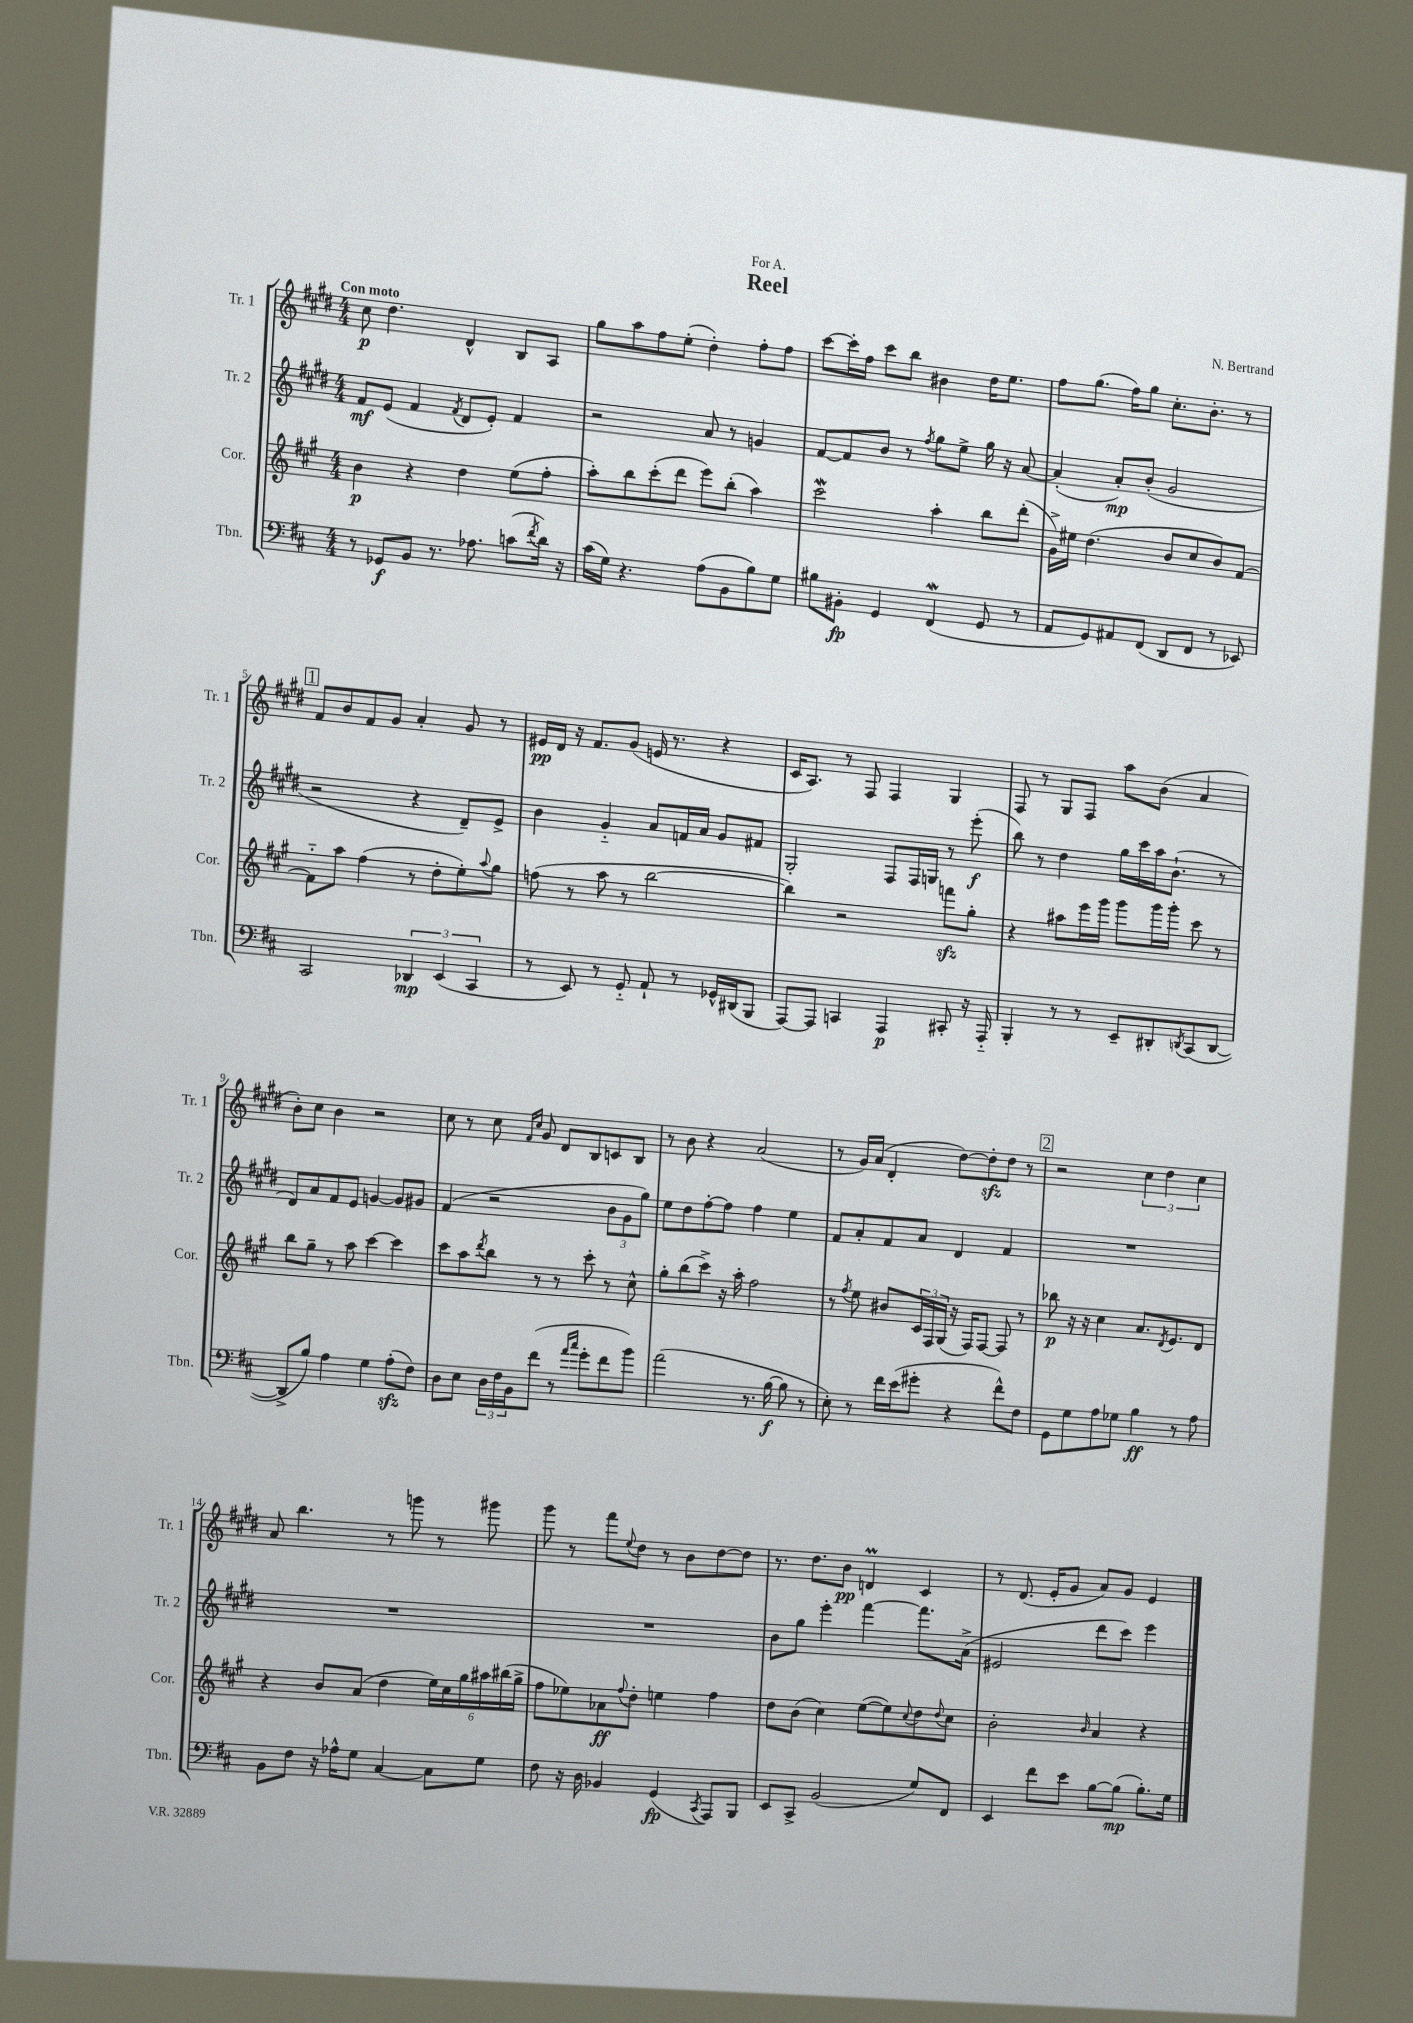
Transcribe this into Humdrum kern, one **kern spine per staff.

**kern	**kern	**kern	**kern
*staff4	*staff3	*staff2	*staff1
*clefF4	*clefG2	*clefG2	*clefG2
*k[f#c#]	*k[f#c#g#]	*k[f#c#g#d#]	*k[f#c#g#d#]
*M4/4	*M4/4	*M4/4	*M4/4
8r	4b	8f#	8cc#
8GG-	.	(8e	4.dd#
8BB	4r	4f#	.
8.r	.	.	.
.	.	8qf#	.
.	4dd	8d#	4d#^^
8.A-	.	.	.
.	.	8e')	.
(8c	(8ee	4f#	8B
8qf#	.	.	.
16d)	8ff#'	.	8A
16r	.	.	.
=	=	=	=
(16c#	8aa')	2r	8gg#
16G)	.	.	.
4.r	8bb	.	8aa
.	(8ccc#'	.	8ff#
.	8ddd	.	(8ee'
(8A	8eee)	8a	4dd#')
8BB	(8bb'	8r	.
8B)	4aa)	4g	8ff#'
8G	.	.	8ff#
=	=	=	=
8B#	2ccc#	[8f#	[8ccc#
8BB#'	.	8f#]	16ccc#']
.	.	.	16ff#
4GG	.	8b	8ccc#
.	.	8r	8bb
.	.	8qff#	.
(4FF#	4aa'	8gg#	4b#
.	.	8ee^	.
8GG	8bb	16gg#	16dd#
.	.	16r	8.ee
8r	(8ddd'	[8a	.
=	=	=	=
8AA	16g#^)	(4a']	8ff#
.	16ee#	.	.
8GG)	(4.dd	.	(8.gg#
8AA#	.	8a')	.
.	.	.	16ff#)
(8FF#	.	(8b'	8gg#
8DD	8b	2g#	8.cc#'
8FF#	8cc#	.	.
.	.	.	8.b'
8r	8b)	.	.
8EE-)	[8f#	.	8r
=	=	=	=
2CC#	8f#'~]	2r	8f#
.	8aa	.	8b
.	(4ff#	.	8f#
.	.	.	8g#
6DD-	8r	4r	4a'
.	8dd'	.	.
(6EE	.	.	.
.	8ee')	8d#~)	8g#
6CC#	.	.	.
.	8qqaa	.	.
.	8gg#	8e^	8r
=	=	=	=
8r	(8ff	4b	16e#
.	.	.	16d#
8EE)	8r	.	16r
.	.	.	8.f#
8r	8aa	4g#'~	.
8GG'~	8r	.	(8g#
8AA`	[2bb	8a	16e
.	.	.	8.r
8r	.	16f	.
.	.	16a	.
16GG-^^	.	8g#	4r
(16DD#	.	.	.
8BBB	.	8f#	.
=	=	=	=
[8AAA)	4bb])	2G#'	16c#
.	.	.	8.A)
8AAA]	.	.	.
4CC	2r	.	8r
.	.	.	8F#
4AAA	.	8F#	4F#
.	.	16F#	.
.	.	16G	.
8CC#'	8fff	8r	4G#
16r	8gg#'	(8eee'	.
16AAA'~	.	.	.
=	=	=	=
4BBB'	4r	8bb)	8F#
.	.	8r	8r
8r	8aa#	4dd#	8G#
8r	16eee	.	8F#
.	16ggg#	.	.
8EE~	8ggg#	16gg#	8aa
.	.	16ccc#	.
8DD#'	16ggg#	16aa	(8b
.	16ggg#'	(8.b`	.
8qDD	.	.	.
(8CC#	8ccc#	.	4a
[8DD	8r	8r	.
=	=	=	=
8DD^]	8bb	8d#)	8b')
8B)	8gg#~	8a	8cc#
4A	8r	8f#	4b
.	8aa	8e	.
4G	[4ccc#	[4g	2r
(8A'	4ccc#]	8g]	.
8F#)	.	8g#	.
=	=	=	=
8D	8ccc#	(4f#	8cc#
8E	8aa	.	8r
.	8qddd	.	.
24D	8bb	2r	8cc#
24F#	.	.	.
24BB	.	.	.
.	.	.	16qqf#
.	.	.	16qqcc#
(8f#	8r	.	8g#
8r	8r	.	8d#
16qqa	.	.	.
16qqcc#	.	.	.
8g'	8ccc#'	.	8B
8f#	8r	12b	8c
.	.	12g#	.
8b)	8cc#^^	.	8B
.	.	12gg#)	.
=	=	=	=
(2a	8gg#'	8ee	8r
.	(8bb	8dd#	8b
.	8ccc#^)	[8ff#'	4r
.	16r	8ff#]	.
.	16aa'	.	.
8.r	2ff#	4ff#	(2a
[16B	.	.	.
8B]	.	4ee	.
8r	.	.	.
=	=	=	=
8E')	8r	8f#	8r
.	8qff#	.	.
8r	8ee	8a'	16g#)
.	.	.	(16a
16f#	8b#	8f#	4d#'
(16e	.	.	.
8g#'	24c#	8a	.
.	24F#	.	.
.	(24G#	.	.
4r	16r	4d#	[8dd#)
.	16F#)	.	.
.	[8F#	.	8dd#']
8f#^^)	8F#]	4f#	8dd#
8F#	8r	.	8r
=	=	=	=
8GG	8bb-	1r	2r
8G	16r	.	.
.	16r	.	.
8A	4cc#	.	.
8G-	.	.	.
4B	8.a	.	6cc#
.	.	.	6dd#
.	8qd	.	.
.	8.e	.	.
8r	.	.	.
.	.	.	6cc#
8A	8d	.	.
=	=	=	=
8BB	4r	1r	8a
8F#	.	.	4.bb
16r	8b	.	.
16A-^^	.	.	.
8G	(8a	.	.
[4C#	4dd	.	8r
.	.	.	8ggg
8C#]	24ee)	.	8r
.	24cc#	.	.
.	24gg#	.	.
8G	24aa#	.	8ggg#
.	(24bb#	.	.
.	24gg#^	.	.
=	=	=	=
8F#	8ff#	1r	8ggg#
16r	8ee-)	.	8r
16D	.	.	.
4BB-	8a-	.	8fff#
.	8qqff#	.	8qqee
.	8dd'	.	8dd#
(4GG	4ee	.	8r
.	.	.	8b
8qCC#	.	.	.
8AAA)	4ff#	.	[8dd#
8BBB	.	.	8dd#]
=	=	=	=
8EE	8dd	8b	8.r
8CC#^	(8b	8gg#	.
.	.	.	8.dd#
(2BB	4cc#)	4eee'	.
.	.	.	8b
.	([8ee	[4fff#	4d
.	8ee])	.	.
.	8qqcc#	.	.
8G)	8dd	8.fff#]	4c#
.	8qqdd	.	.
8FF#	8cc#	.	.
.	.	(16a^	.
=	=	=	=
4EE	2b'	2e#	8r
.	.	.	(8.d#
8f#	.	.	.
.	.	.	16e'
8e	.	.	8g#
.	16qqb	.	.
[8B	4a	8ddd#	8a)
(8B]	.	8ccc#)	8g#
8.B')	4r	4eee	4e
16G	.	.	.
==	==	==	==
*-	*-	*-	*-
